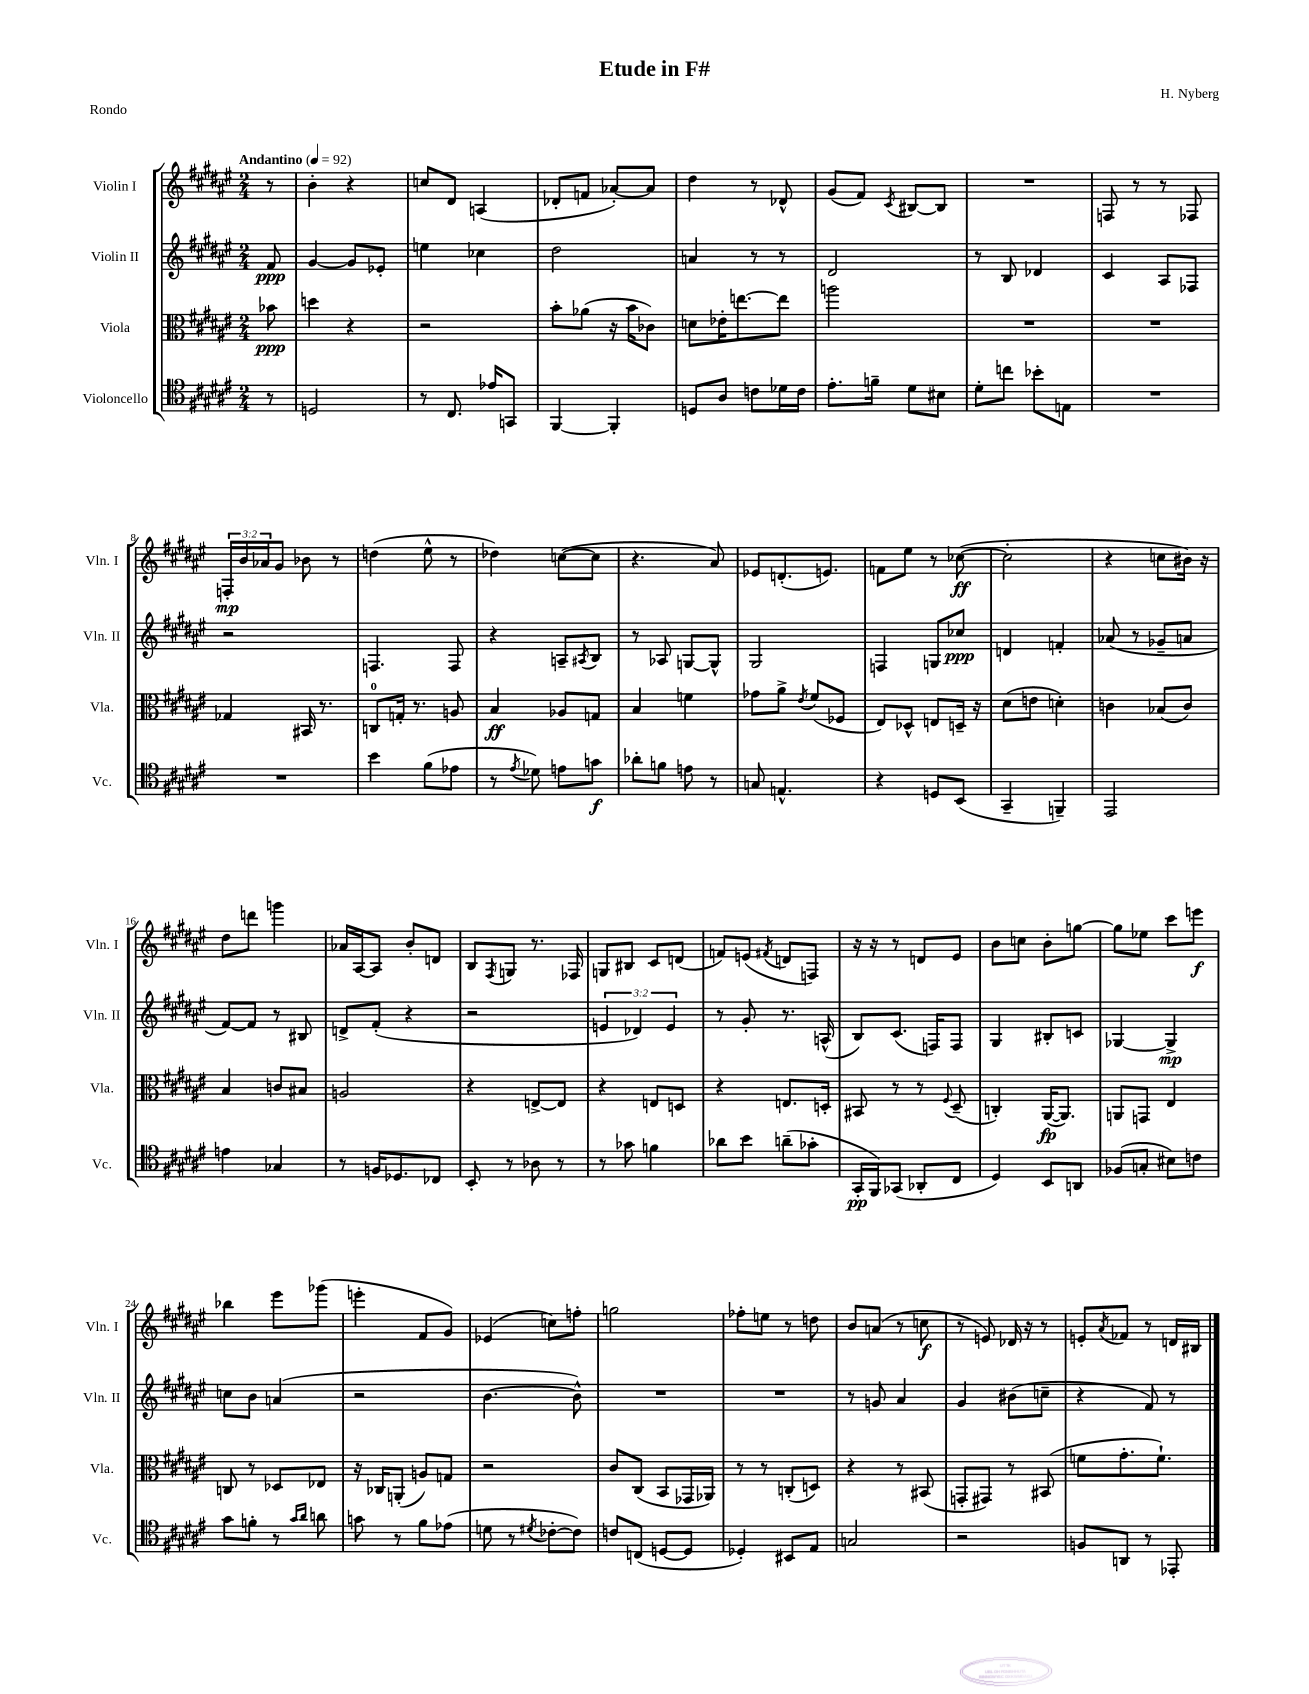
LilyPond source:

\header { title = "Etude in F#" composer = "H. Nyberg" piece = "Rondo" }
<<
\new StaffGroup <<
\new Staff = "s0" \with { instrumentName = "Violin I" shortInstrumentName = "Vln. I" } {
    \clef treble \key fis \major \numericTimeSignature \time 2/4 \override Staff.TupletNumber.text = #tuplet-number::calc-fraction-text \partial 8 \tempo "Andantino" 4 = 92
    r8 |
    b'4-. r4 |
    c''8 dis'8 a4( |
    des'8-. f'8 aes'8~-.) aes'8 |
    dis''4 r8 des'8-^ |
    gis'8( fis'8) \acciaccatura { cis'8 } bis8~ bis8 |
    R2 |
    f8 r8 r8 fes8 |
    \tuplet 3/2 { f16-.\mp b'16 aes'16 } gis'8 bes'8 r8 |
    d''4( eis''8-^ r8 |
    des''4) c''8~( c''8 |
    r4. ais'8) |
    ees'8 d'8.-.( e'8.) |
    f'8 eis''8 r8 ces''8~\ff( |
    ces''2-. |
    r4 c''8 bis'16) r16 |
    dis''8 d'''8 g'''4 |
    aes'16 ais16~ ais8 b'8-. d'8 |
    b8 \acciaccatura { fis8 } g8 r8. fes16 |
    g8 bis8 cis'8 d'8( |
    f'8) e'8( \acciaccatura { fis'8 } d'8 f8) |
    r16 r16 r8 d'8 eis'8 |
    b'8 c''8 b'8-. g''8~ |
    g''8 ees''8 cis'''8 e'''8\f |
    bes''4 eis'''8 ges'''8( |
    e'''4-. fis'8 gis'8) |
    ees'4( c''8) f''8-. |
    g''2 |
    fes''8-. e''8 r8 d''8 |
    b'8 a'8( r8 c''8\f |
    r8 e'8) des'16 r16 r8 |
    e'8-. \acciaccatura { ais'8 } fes'8 r8 d'16 bis16 \bar "|." |
}
\new Staff = "s1" \with { instrumentName = "Violin II" shortInstrumentName = "Vln. II" } {
    \clef treble \key fis \major \numericTimeSignature \time 2/4 \override Staff.TupletNumber.text = #tuplet-number::calc-fraction-text \partial 8
    fis'8\ppp |
    gis'4~ gis'8 ees'8-. |
    e''4 ces''4 |
    dis''2 |
    a'4 r8 r8 |
    dis'2 |
    r8 b8 des'4 |
    cis'4 ais8 fes8 |
    r2 |
    f4. f8 |
    r4 a8-- \acciaccatura { ais8 } b8 |
    r8 aes8 g8~ g8-^ |
    gis2 |
    f4 g8 ces''8\ppp |
    d'4 f'4-. |
    aes'8( r8 ges'8-- a'8 |
    fis'8~) fis'8 r8 bis8 |
    d'8-> fis'8-.( r4 |
    r2 |
    \tuplet 3/2 { e'4 des'4) e'4 } |
    r8 gis'8-. r8. a16-^( |
    b8) cis'8.( f16) f8 |
    gis4 bis8-. c'8 |
    ges4~ ges4->\mp |
    c''8 b'8 a'4( |
    r2 |
    b'4.~ b'8-^) |
    R2 |
    R2 |
    r8 g'8 ais'4 |
    gis'4 bis'8( c''8-- |
    r4 fis'8) r8 \bar "|." |
}
\new Staff = "s2" \with { instrumentName = "Viola" shortInstrumentName = "Vla." } {
    \clef alto \key fis \major \numericTimeSignature \time 2/4 \partial 8
    bes'8\ppp |
    d''4 r4 |
    r2 |
    b'8-. aes'8( r16 b'16 ces'8) |
    d'8 ees'16-. e''8.~ e''8 |
    a''2 |
    R2 |
    R2 |
    ges4 bis,16 r8. |
    c8-0 g16-. r8. a8 |
    b4\ff aes8 g8 |
    b4 f'4 |
    ges'8 ais'8-> \acciaccatura { eis'8 } fis'8( fes8 |
    eis8) des8-^ e8 d16-- r16 |
    dis'8( e'8 d'4-.) |
    c'4 bes8( c'8) |
    b4 c'8 bis8 |
    a2 |
    r4 e8~-> e8 |
    r4 e8 d8 |
    r4 e8. d16-. |
    bis,8 r8 r8 \appoggiatura { fis8 } dis8--( |
    c4-.) ais,16~\fp( ais,8.) |
    a,8 g,8 eis4 |
    c8 r8 des8 ees8 |
    r16 ces16 a,8-.( a8) g8 |
    r2 |
    cis'8 cis8( b,8 ges,16 aes,16) |
    r8 r8 c8-.( d8) |
    r4 r8 bis,8( |
    g,8-. gis,8) r8 bis,8( |
    f'8 gis'8.-. f'8.-!) \bar "|." |
}
\new Staff = "s3" \with { instrumentName = "Violoncello" shortInstrumentName = "Vc." } {
    \clef tenor \key fis \major \numericTimeSignature \time 2/4 \partial 8
    r8 |
    d2 |
    r8 cis8. ees'16 g,8 |
    fis,4~ fis,4-. |
    d8 ais8 c'8 des'16 c'16 |
    eis'8.-. f'16-- dis'8 bis8 |
    dis'8-. c''8 bes'8-. e8 |
    R2 |
    R2 |
    b'4 fis'8( ees'8 |
    r8 \acciaccatura { eis'8 } des'8) e'8 g'8\f |
    aes'8-. f'8 e'8 r8 |
    g8 e4.-^ |
    r4 d8 b,8( |
    gis,4-- f,4--) |
    eis,2 |
    e'4 ges4 |
    r8 f16 des8. ces8 |
    b,8-. r8 aes8 r8 |
    r8 ges'8 f'4 |
    aes'8 b'8 a'8--( ges'8-. |
    gis,16-.\pp fis,16) ges,8( aes,8-. cis8 |
    dis4) b,8 a,8 |
    fes8( g8-. bis8) c'8 |
    gis'8 f'8-. r8 \grace { gis'16 ais'16 } a'8 |
    g'8 r8 fis'8 ees'8( |
    d'8 r8 \acciaccatura { dis'8 } ces'8~-. ces'8) |
    c'8 c8( d8~ d8 |
    des4-.) bis,8 eis8 |
    g2 |
    r2 |
    f8 a,8 r8 ees,8-. \bar "|." |
}
>>
>>
